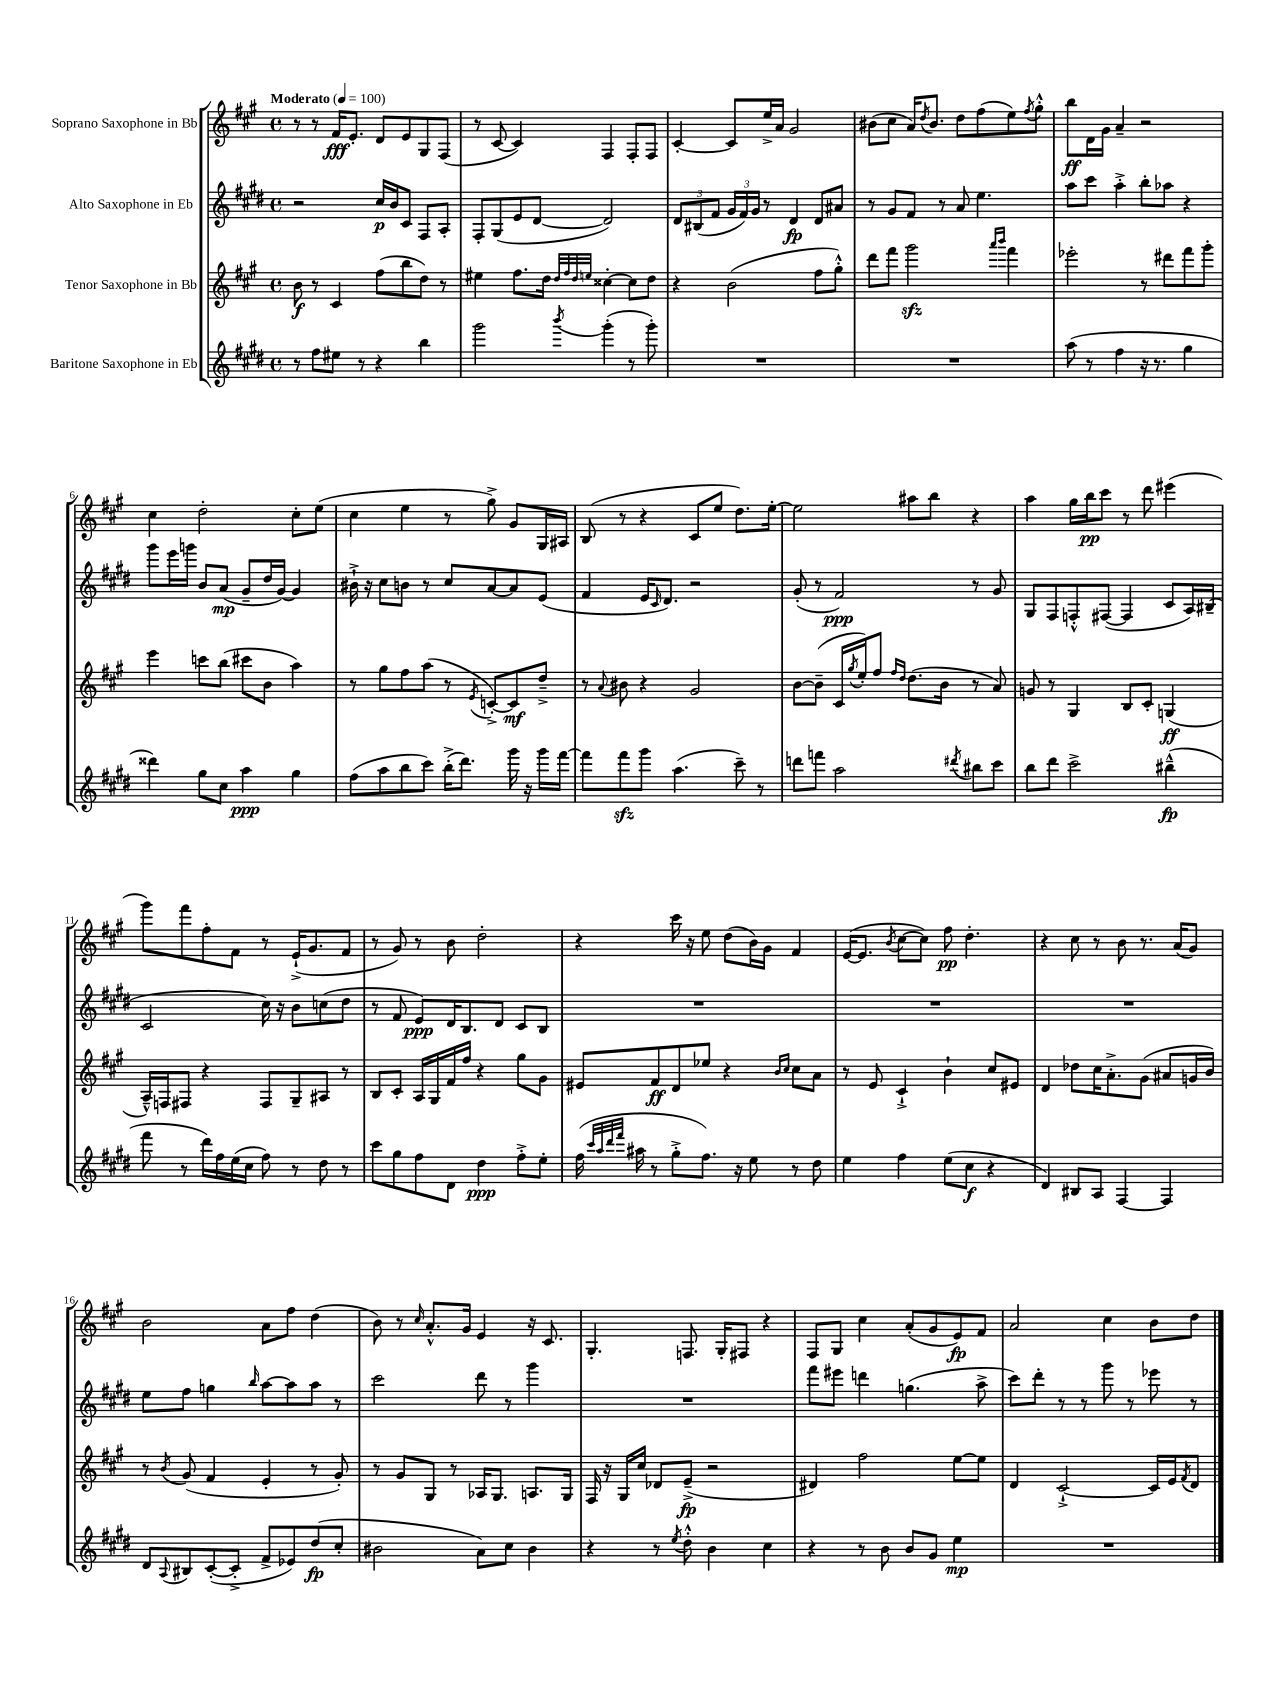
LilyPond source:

<<
\new StaffGroup <<
\new Staff = "s0" \with { instrumentName = "Soprano Saxophone in Bb" } {
    \clef treble \key a \major \defaultTimeSignature \time 4/4 \tempo "Moderato" 4 = 100
    r8 r8 fis'16\fff e'8.-. d'8 e'8 gis8 fis8( |
    r8 cis'8~ cis'4) fis4 fis8-. fis8 |
    cis'4~-. cis'8 e''16-> a'16 gis'2 |
    bis'8( cis''8 a'16) \acciaccatura { d''8 } bis'8. d''8 fis''8( e''8) \acciaccatura { fis''8 } gis''8-.-^ |
    b''8\ff d'16 gis'16 a'4-- r2 |
    cis''4 d''2-. cis''8-. e''8( |
    cis''4 e''4 r8 gis''8->) gis'8 gis16 ais16 |
    b8( r8 r4 cis'8 e''8 d''8.) e''16~-. |
    e''2 ais''8 b''8 r4 |
    a''4 gis''16 b''16\pp cis'''8 r8 d'''8 eis'''4( |
    gis'''8) fis'''8 fis''8-. fis'8 r8 e'16-!->( gis'8. fis'8 |
    r8 gis'8) r8 b'8 d''2-. |
    r4 cis'''16 r16 e''8 d''8( b'16) gis'16 fis'4 |
    e'16~( e'8. \acciaccatura { b'8 } cis''8~ cis''8) fis''8\pp d''4.-. |
    r4 cis''8 r8 b'8 r8. a'16( gis'8) |
    b'2 a'8 fis''8 d''4( |
    b'8) r8 \grace { cis''16 } a'8.-.-^ gis'16 e'4 r16 cis'8. |
    gis4.-. f8. gis16-. fis8 r4 |
    fis8 gis8 cis''4 a'8-.( gis'8 e'8\fp) fis'8 |
    a'2 cis''4 b'8 d''8 \bar "|." |
}
\new Staff = "s1" \with { instrumentName = "Alto Saxophone in Eb" } {
    \clef treble \key e \major \defaultTimeSignature \time 4/4
    r2 cis''16\p b'16 cis'8 fis8 a8-. |
    fis8-. gis8( e'8 dis'8~ dis'2) |
    \tuplet 3/2 { dis'8 bis8( fis'8 } \tuplet 3/2 { gis'16 fis'16) gis'16 } r8 dis'4\fp dis'8 ais'8 |
    r8 gis'8 fis'8 r8 a'8 e''4. |
    a''8 cis'''8 a''4-.-> b''8-. aes''8 r4 |
    gis'''8 e'''16 g'''16 b'8 a'8\mp( gis'8-- dis''16 gis'16~) gis'4 |
    bis'16-!-> r16 cis''8 b'8 r8 cis''8 a'8~ a'8 e'8( |
    fis'4 e'16 \grace { cis'16 } dis'8.) r2 |
    gis'8-.( r8 fis'2\ppp) r8 gis'8 |
    gis8 fis8 f8-.-^ fis8~( fis4 cis'8 a16) bis16--( |
    cis'2 cis''16) r16 b'8 c''8( dis''8 |
    r8 fis'8 e'8\ppp) dis'16 b8. dis'8 cis'8 b8 |
    R1 |
    R1 |
    R1 |
    e''8 fis''8 g''4 \grace { b''16 } a''8~ a''8 a''8 r8 |
    cis'''2 dis'''8 r8 gis'''4 |
    R1 |
    fis'''8 eis'''8 d'''4 g''4.( a''8-> |
    cis'''8) dis'''8-. r8 r8 gis'''8 r8 ees'''8 r8 \bar "|." |
}
\new Staff = "s2" \with { instrumentName = "Tenor Saxophone in Bb" } {
    \clef treble \key a \major \defaultTimeSignature \time 4/4
    b'8\f r8 cis'4 fis''8( b''8 d''8) r8 |
    eis''4 fis''8. d''16 \grace { d''32 fis''32 d''32 e''32 } cisis''4~-. cisis''8 d''8 |
    r4 b'2( fis''8 gis''8-.-^) |
    d'''8 fis'''8 gis'''2\sfz \grace { a'''16 b'''16 } fis'''4 |
    ees'''2-. r8 dis'''8 fis'''8 gis'''8-. |
    e'''4 c'''8 b''8( cis'''8 b'8 a''4) |
    r8 gis''8 fis''8 a''8( r8 \acciaccatura { e'8 } c'8~-.->) c'8\mf d''8---> |
    r8 \appoggiatura { a'8 } bis'8 r4 gis'2 |
    b'8~ b'8--( cis'16 \acciaccatura { gis''8 } e''16-.) fis''8 \grace { fis''16 d''16 } d''8.( b'16 r8 a'8) |
    g'8 r8 gis4 b8 cis'8-. g4\ff( |
    a16---^) f16 fis8 r4 fis8 gis8-- ais8 r8 |
    b8 cis'8-. a16 gis16 fis'16 fis''16 r4 gis''8 gis'8 |
    eis'8 fis'8\ff d'8 ees''8 r4 \grace { b'16 cis''16 } cis''8 a'8 |
    r8 e'8 cis'4-!-> b'4-! cis''8 eis'8 |
    d'4 des''8 cis''16 a'8.-.-> gis'8( ais'8 g'16 b'16) |
    r8 \acciaccatura { b'8 } gis'8( fis'4 e'4-. r8 gis'8-.) |
    r8 gis'8 gis8 r8 aes16 gis8. a8. gis16 |
    fis16 r16 gis16 cis''16 des'8 e'8--->\fp( r2 |
    dis'4) fis''2 e''8~ e''8 |
    d'4 cis'2~-!-> cis'16 e'16 \acciaccatura { fis'8 } d'8 \bar "|." |
}
\new Staff = "s3" \with { instrumentName = "Baritone Saxophone in Eb" } {
    \clef treble \key e \major \defaultTimeSignature \time 4/4
    r8 fis''8 eis''8 r8 r4 b''4 |
    gis'''2 \acciaccatura { b'''8 } gis'''4-.( r8 gis'''8-.) |
    R1 |
    R1 |
    a''8( r8 fis''4 r16 r8. gis''4 |
    disis'''4) gis''8 cis''8 a''4\ppp gis''4 |
    fis''8( a''8 b''8 cis'''8) b''16-.->( dis'''8.) gis'''16 r16 gis'''16 fis'''16~ |
    fis'''8 fis'''8\sfz gis'''8 a''4.( cis'''8--) r8 |
    d'''8 f'''8 a''2 \acciaccatura { dis'''8 } bis''8 cis'''8 |
    b''8 dis'''8 cis'''2-> bis''4---^\fp( |
    fis'''8 r8 dis'''16) fis''16 e''16( cis''16 fis''8) r8 dis''8 r8 |
    cis'''8 gis''8 fis''8 dis'8 dis''4\ppp fis''8-.-> e''8-. |
    fis''16( \grace { cis'''32 a''32 dis'''32 fis'''32 } ais''16 r8 gis''8-.-> fis''8.) r16 e''8 r8 dis''8 |
    e''4 fis''4 e''8( cis''8\f r4 |
    dis'4) bis8 a8 fis4~ fis4 |
    dis'8 \appoggiatura { a8 } bis8 cis'8~-.( cis'8-.-> fis'8-> ees'8) dis''8\fp( cis''8-. |
    bis'2 a'8) cis''8 bis'4 |
    r4 r8 \acciaccatura { e''8 } dis''8-.-^ b'4 cis''4 |
    r4 r8 b'8 b'8 gis'8 e''4\mp |
    R1 \bar "|." |
}
>>
>>
